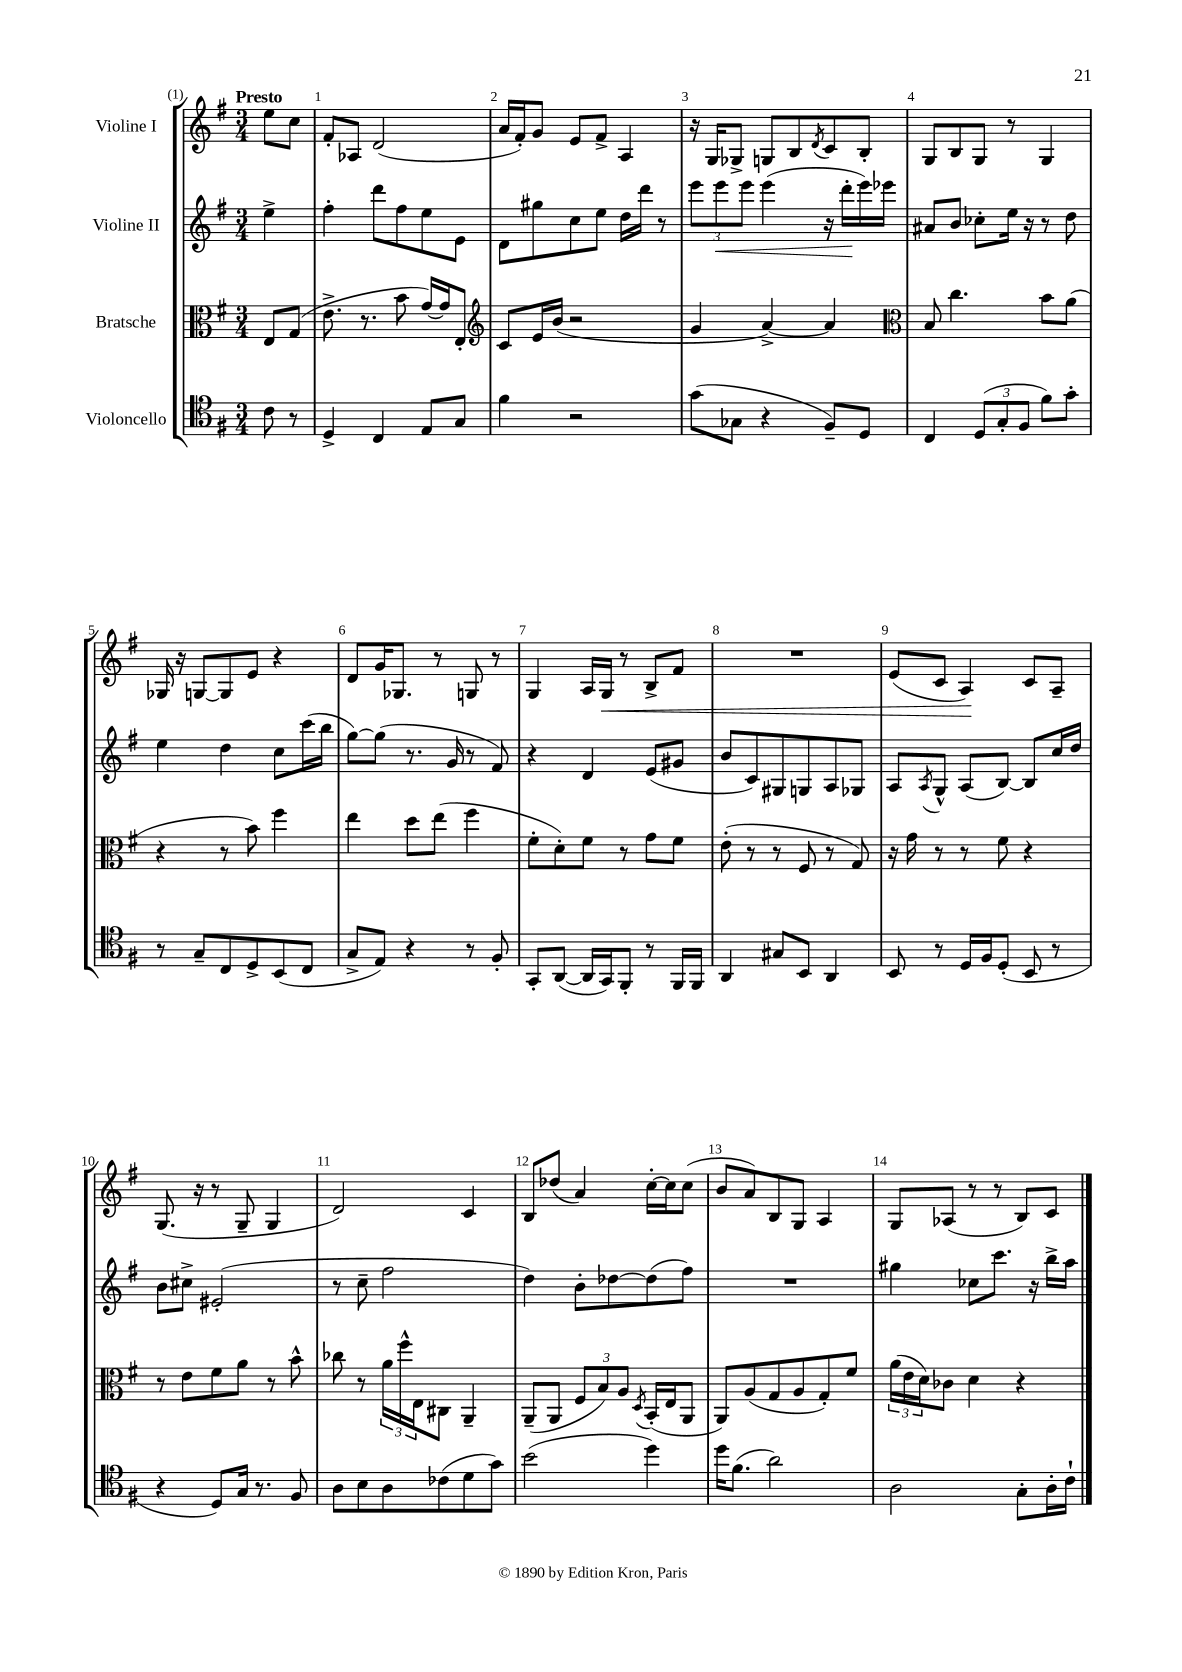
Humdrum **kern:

**kern	**kern	**kern	**kern
*staff4	*staff3	*staff2	*staff1
*clefC4	*clefC3	*clefG2	*clefG2
*k[f#]	*k[f#]	*k[f#]	*k[f#]
*M3/4	*M3/4	*M3/4	*M3/4
8c\	8E/L	4ee^\	8ee\L
8r	(8G/J	.	8cc\J
=	=	=	=
4D^/	8.e^\	4ff#'\	8f#'/L
.	.	.	8A-/J
.	8.r	.	.
4C/	.	8ddd\L	(2d/
.	8b\	8ff#\	.
8E/L	[16g/LL)	8ee\	.
.	16g/]J	.	.
8G/J	8E'/J	8e\J	.
=	=	=	=
*	*clefG2	*	*
4f#\	8c/L	8d\L	16a/LL
.	.	.	16f#'/J)
.	16e/L	8gg#\	8g/J
.	(16b/JJ	.	.
2r	2r	8cc\	8e/L
.	.	8ee\J	8f#^/J
.	.	16dd\LL	4A/
.	.	16ddd\JJ	.
.	.	8r	.
=	=	=	=
(8g\L	4g/	12eee\L	16r
.	.	.	16G/LK
.	.	12eee\	.
8G-\J	.	.	8G-^/J
.	.	12eee\J	.
4r	[4a^/)	(4eee\	8G/L
.	.	.	8B/
.	.	.	8qd/
8F#~/L)	4a/]	16r	8c/
.	.	16ddd'\LL	.
8D/J	.	16eee\)	8B'/J
.	.	16eee-\JJ	.
=	=	=	=
*	*clefC3	*	*
4C/	8B/	8a#/L	8G/L
.	4.cc\	8b/J	8B/
(12D/L	.	8cc-'\L	8G/J
12G'/	.	.	.
.	.	16ee\Jk	8r
12F#/J	.	.	.
.	.	16r	.
8f#\L)	8b\L	8r	4G/
8g'\J	(8a\J	8dd\	.
=	=	=	=
8r	4r	4ee\	16G-/
.	.	.	16r
8G~/L	.	.	[8G/L
8C/	8r	4dd\	8G/]
8D^/	8b\)	.	8e/J
(8BB/	4ff#\	8cc\L	4r
8C/J	.	(16ccc\L	.
.	.	16bb\JJ	.
=	=	=	=
8G^/L	4ee\	[8gg\L)	8d/L
8E/J)	.	(8gg\]J	16g/K
.	.	.	8.G-/J
4r	8dd\L	8.r	.
.	(8ee\J	.	8r
.	.	16g/	.
8r	4ff#\	8r	8G/
8F#'/	.	8f#/)	8r
=	=	=	=
8GG'/L	8f#'\L	4r	4G/
([8AA/J	8d'\)	.	.
16AA/]LL	8f#\J	4d/	16A/LL
16GG/J)	.	.	16G/JJ
8FF#'/J	8r	.	8r
8r	8g\L	(8e/L	8B^/L
16FF#/LL	8f#\J	8g#/J	8f#/J
16FF#/JJ	.	.	.
=	=	=	=
4AA/	(8e'\	8b/L	2.r
.	8r	8c/)	.
8G#/L	8r	8G#/	.
8BB/J	8F#/	8G/	.
4AA/	8r	8A/	.
.	8G/)	8G-/J	.
=	=	=	=
8BB/	16r	8A/L	(8e/L
.	16g\	.	.
.	.	8qA/	.
8r	8r	8G^^/J	8c/J
16D/LL	8r	(8A/L	4A/)
16F#/J	.	.	.
(8D'/J	8f#\	[8B/J)	.
8BB/	4r	8B/]L	8c/L
8r	.	16cc/L	8A~/J
.	.	16dd/JJ	.
=	=	=	=
4r	8r	8b\L	(8.G/
.	8e\L	8cc#^\J	.
.	.	.	16r
8D/L)	8f#\	(2e#'/	8r
16G/Jk	8a\J	.	8G~/
8.r	.	.	.
.	8r	.	4G/
8F#/	8b^^\	.	.
=	=	=	=
8A\L	8cc-\	8r	2d/)
8B\	8r	8cc~\	.
8A\	24a\LL	2ff#\	.
.	24ff#^^\	.	.
.	24E\J	.	.
(8c-\	8C#\J	.	.
8d\	4AA~/	.	4c/
8g\J)	.	.	.
=	=	=	=
(2b\	(8AA~/L	4dd\)	8B/L
.	8AA/J	.	(8dd-/J
.	12F#/L	8b'\L	4a/)
.	12B/)	.	.
.	.	[8dd-\	.
.	12A/J	.	.
.	8qD/	.	.
4dd\)	(16BB'/LL	(8dd-\]	[16cc'\LL
.	16E/J	.	16cc\]J
.	8AA/J	8ff#\J)	(8cc\J
=	=	=	=
16dd\LK	8AA/L)	2.r	8b/L
(8.f#\J	.	.	.
.	(8A/	.	8a/)
2a\)	8G/	.	8B/
.	8A/	.	8G/J
.	8G'/)	.	4A/
.	8f#/J	.	.
=	=	=	=
2A\	(24a\LL	4gg#\	8G/L
.	24e\	.	.
.	24d\J)	.	.
.	8c-\J	.	(8A-/J
.	4d\	8cc-\L	8r
.	.	8.ccc\J	8r
8G'\L	4r	.	8B/L)
.	.	16r	.
16A'\L	.	16bb^\LL	8c/J
16c`\JJ	.	16aa\JJ	.
==	==	==	==
*-	*-	*-	*-
